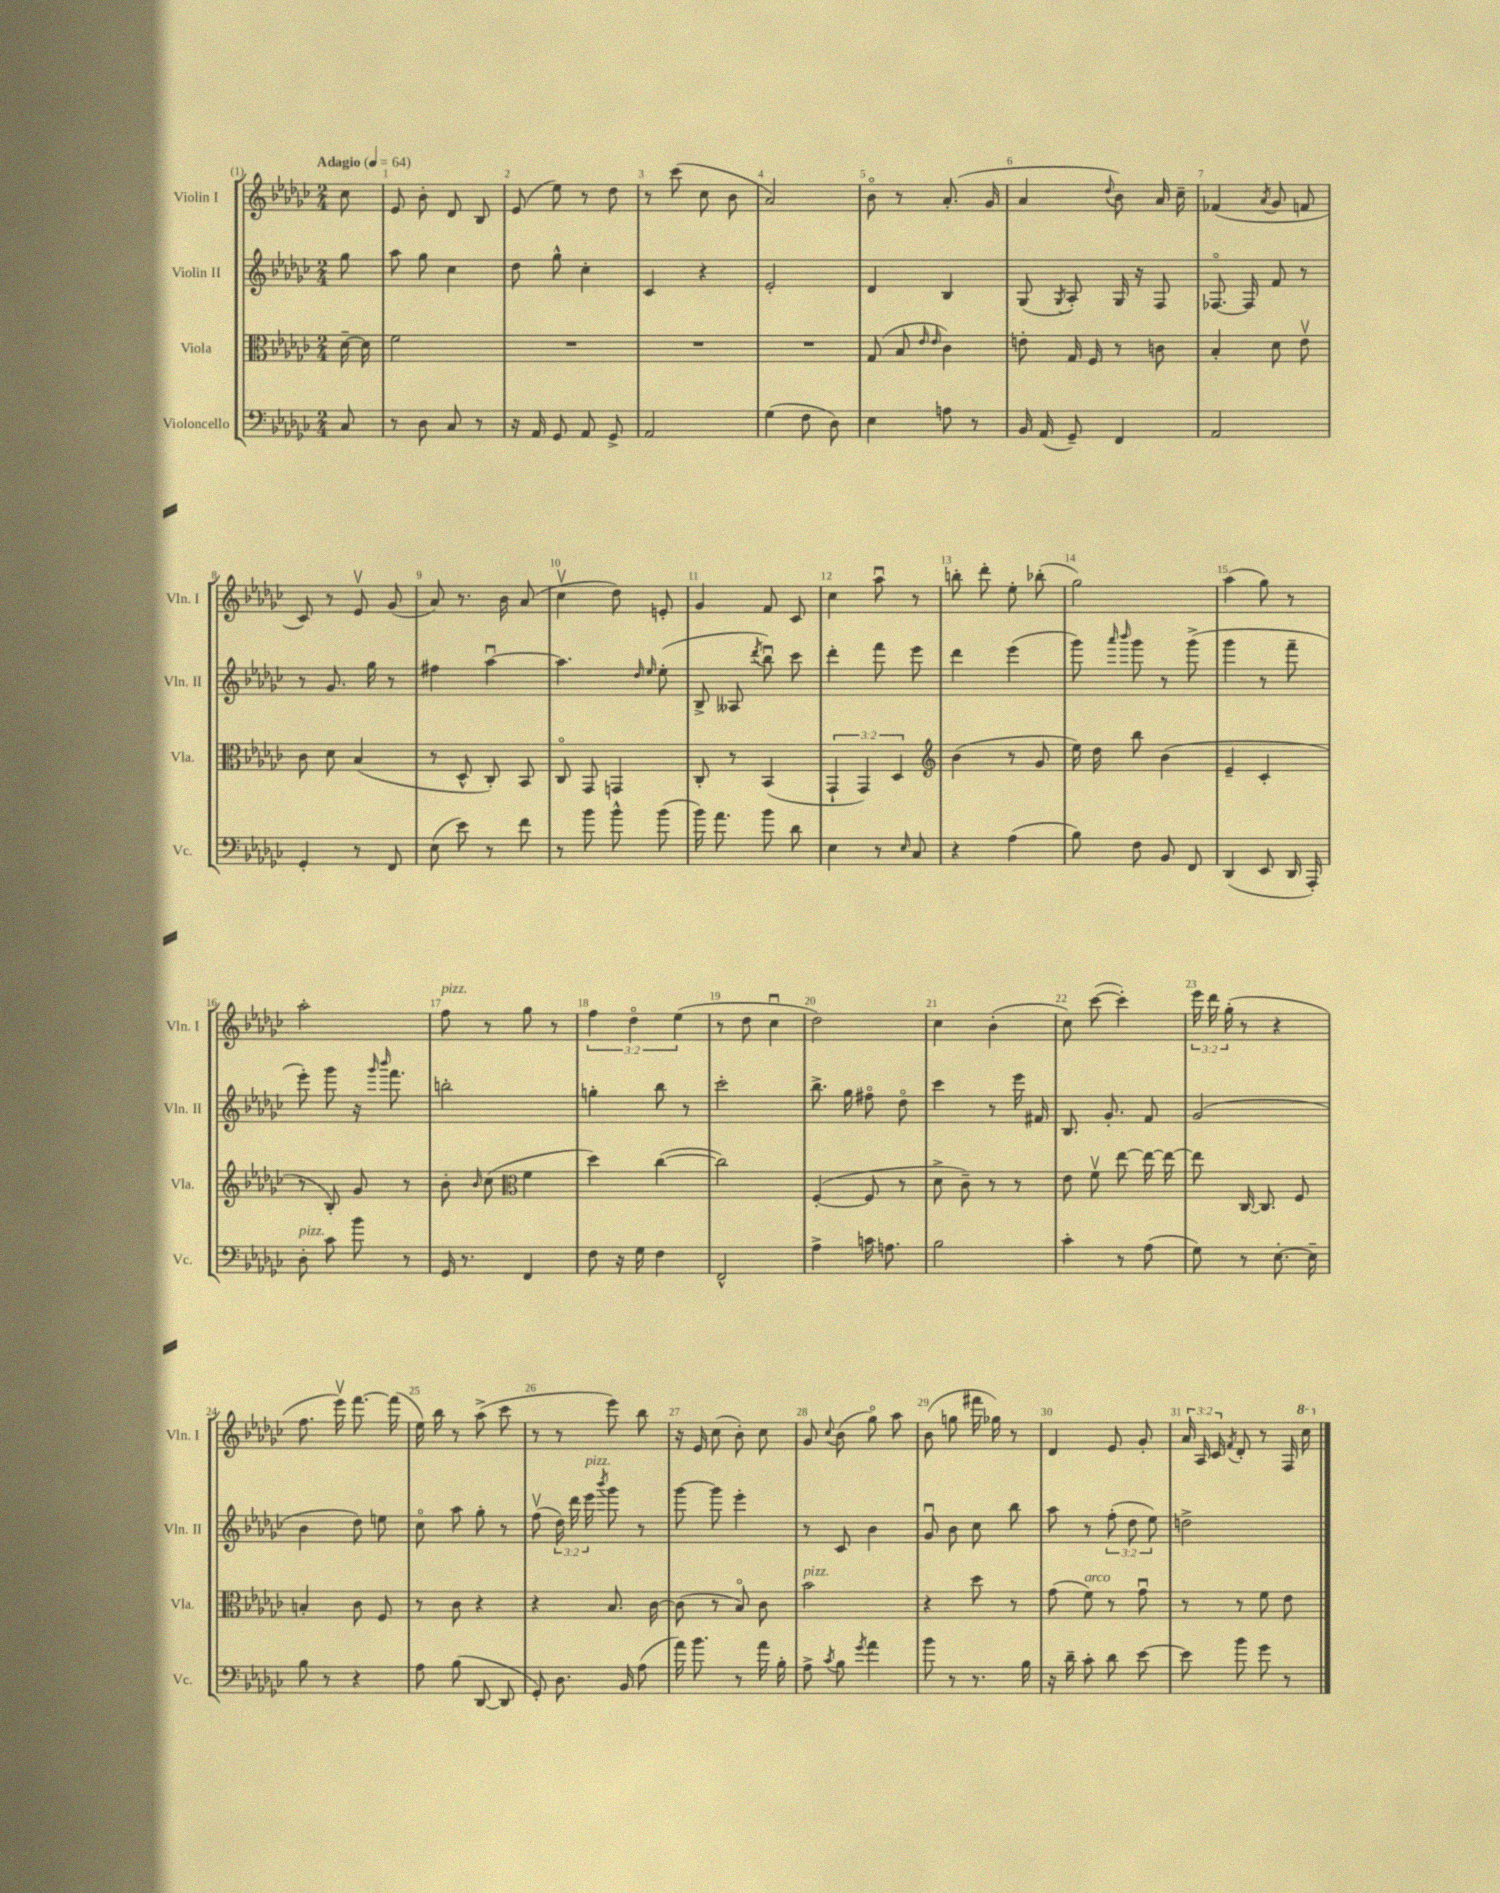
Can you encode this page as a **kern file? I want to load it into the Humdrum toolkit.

**kern	**kern	**kern	**kern
*staff4	*staff3	*staff2	*staff1
*clefF4	*clefC3	*clefG2	*clefG2
*k[b-e-a-d-g-c-]	*k[b-e-a-d-g-c-]	*k[b-e-a-d-g-c-]	*k[b-e-a-d-g-c-]
*M2/4	*M2/4	*M2/4	*M2/4
*MM64	*MM64	*MM64	*MM64
8C-	[16d-~	8gg-	8cc-
.	16d-]	.	.
=	=	=	=
8r	2f	8aa-	8e-
8D-	.	8gg-	8b-'
8C-	.	4cc-	8d-
8r	.	.	8B-
=	=	=	=
16r	2r	8dd-	(8e-
16AA-	.	.	.
8GG-	.	8gg-^^	8ee-)
8AA-	.	4cc-'	8r
8GG-^	.	.	8dd-
=	=	=	=
2AA-	2r	4c-	8r
.	.	.	(8ccc-
.	.	4r	8cc-
.	.	.	8b-
=	=	=	=
(4G-	2r	2e-'	2a-)
8F	.	.	.
8D-)	.	.	.
=	=	=	=
4E-	(8G-	4d-	8b-o
.	8B-	.	8r
.	16qqe-	.	.
.	16qqe-	.	.
8A	4c-)	4B-	(8.a-'
8r	.	.	.
.	.	.	16g-
=	=	=	=
16BB-	8e'	(8G-	4a-
(16AA-	.	.	.
.	.	8qG-	.
8GG-~)	16G-	8A-')	.
.	16F	.	.
.	.	.	8qqdd-
4FF	8r	16G-	8b-)
.	.	16r	.
.	8c	8F	16a-
.	.	.	16cc-~
=	=	=	=
2AA-	4B-'	[8.F-o	(4f-
.	.	16F-]	.
.	.	.	8qa-
.	8d-	8f	8g-
.	8e-v	8r	8f
=	=	=	=
4GG-'	8c-	8r	8c-)
.	8d-	8.g-	8r
8r	(4B-	.	8e-v
.	.	16gg-	.
8FF	.	8r	(8g-
=	=	=	=
(8E-	8r	4ff#	8a-)
8e-)	8D-^^	.	8.r
8r	8C-')	[4aa-u	.
.	.	.	16b-
8f	8BB-	.	(8a-
=	=	=	=
8r	8C-o	4.aa-]	4cc-v
8b-	8GG-	.	.
8b-^^	4GG	.	8dd-)
.	.	16qqdd-	.
.	.	16qqee-	.
(8b-	.	(8ee-'	8e'
=	=	=	=
16b-)	8C-'	8B-^	4g-
8.a-	.	.	.
.	8r	8A--	.
.	.	8qddd-	.
8b-	(4BB-	8bb-u)	8f
8d-	.	8ccc-	8c-
=	=	=	=
4E-	6GG-`	4ddd-'	4cc-
.	6GG-)	.	.
8r	.	8fff	8aa-u
.	6D-	.	.
16qqE-	.	.	.
8C-	.	8eee-	8r
=	=	=	=
*	*clefG2	*	*
4r	(4b-	4ddd-	8bb'
.	.	.	8ddd-'
(4A-	8r	(4eee-	8ee-'
.	8g-	.	(8bb-'
=	=	=	=
8B-)	16ee-)	8ggg-)	2gg-)
.	16dd-	.	.
.	.	16qqaaa-	.
.	.	16qqbbb-	.
8F	8bb-	8ggg-	.
8BB-	(4b-	8r	.
8FF	.	(8ggg-^	.
=	=	=	=
(4DD-	4e-~	4ggg-	(4aa-
8EE-	4c-'	8r	8gg-)
16DD-	.	8fff~	8r
16AAA-')	.	.	.
=	=	=	=
8D-'	8r	8eee-')	2aa-'
8c-	8B-')	8ggg-	.
8b-	8g-	16r	.
.	.	16qqggg-	.
.	.	16qqbbb-	.
.	.	8.fff	.
8r	8r	.	.
=	=	=	=
16GG-	8b-'	2bb'	8ff
8.r	.	.	.
.	16qqb-	.	.
.	(8cc-	.	8r
*	*clefC3	*	*
4FF	4f	.	8gg-
.	.	.	8r
=	=	=	=
8F	4dd-)	4gg'	6ff
16r	.	.	.
.	.	.	6dd-o
16G-	.	.	.
4F	([4cc-	8bb-	.
.	.	.	(6ee-
.	.	8r	.
=	=	=	=
2FF^^	2cc-])	2ccc-'	8r
.	.	.	8dd-
.	.	.	4cc-u
=	=	=	=
4A-^	([4F'	8.bb-^	2dd-)
.	.	16gg-	.
16c	8F]	8ff#o	.
8.A	.	.	.
.	8r	8dd-o	.
=	=	=	=
2B-	8d-^	4ccc-	4cc-
.	8c-~)	.	.
.	8r	8r	(4b-'
.	8r	16eee-	.
.	.	16f#	.
=	=	=	=
4c-'	8e-	8.B-	8cc-)
.	8fv	.	([8ccc-
.	.	8.g-'	.
8r	[8ee-	.	4ccc-'])
(8A-	16ee-_	8f	.
.	16ee-_	.	.
=	=	=	=
8G-)	8ee-]	(2g-	24eee-
.	.	.	24ddd-
.	.	.	(24gg-'
8r	[16C-	.	8r
.	8.C-]	.	.
[8.E-'	.	.	4r
.	8F	.	.
16E-~]	.	.	.
=	=	=	=
8B-	4B'	4b-	8.ff
8r	.	.	.
.	.	.	16eee-v)
4r	8c-	8dd-)	[8.fff
.	8F	8ee	.
.	.	.	(16fff]
=	=	=	=
8A-	8r	8cc-o	16ee-)
.	.	.	16bb-
(8B-	8c-	8aa-	8r
[8DD-	4r	8gg-'	(8aa-^
8DD-]	.	8r	8ccc-
=	=	=	=
8GG-')	4r	(8ffv	8r
8.D-	.	24dd-)	8r
.	.	24ddd-	.
.	.	24eee-	.
.	.	8qbbb-	.
.	8.B-	8ggg-	8eee-)
16BB-	.	.	.
(8A-	.	8r	8bb-
.	[16c-	.	.
=	=	=	=
16a-)	(8c-]	[8ggg-	16r
8.b-	.	.	16e-
.	8r	8ggg-]	(8cc-
8r	8B-o)	4eee-'	8b-')
16a-	8c-	.	8cc-
16B-'	.	.	.
=	=	=	=
8A-^	2b-	8r	8g-
8qc-	.	.	8qqcc-
8B-	.	8c-	(8b-
8qg-	.	.	.
4a-	.	4b-	8gg-o)
.	.	.	8aa-
=	=	=	=
8b-	4r	8g-u	(8b-
8r	.	8b-	8gg
8.r	8dd-	8cc-	16fff#
.	.	.	16gg-)
.	8r	8bb-	8r
16B-	.	.	.
=	=	=	=
16r	(8g-	8aa-	4d-
16d-~	.	.	.
8c-'	8f)	8r	.
8d-	8r	(12ff'	8e-
.	.	12dd-	.
[8e-	8g-u	.	8g-'
.	.	12ee-)	.
=	=	=	=
8e-]	8r	2dd^	24a-
.	.	.	24A-
.	.	.	24c-
.	.	.	8qf
8b-	8r	.	8d-'
8g-	8f	.	8r
8r	8e-	.	16F
.	.	.	16ccc-
==	==	==	==
*-	*-	*-	*-
